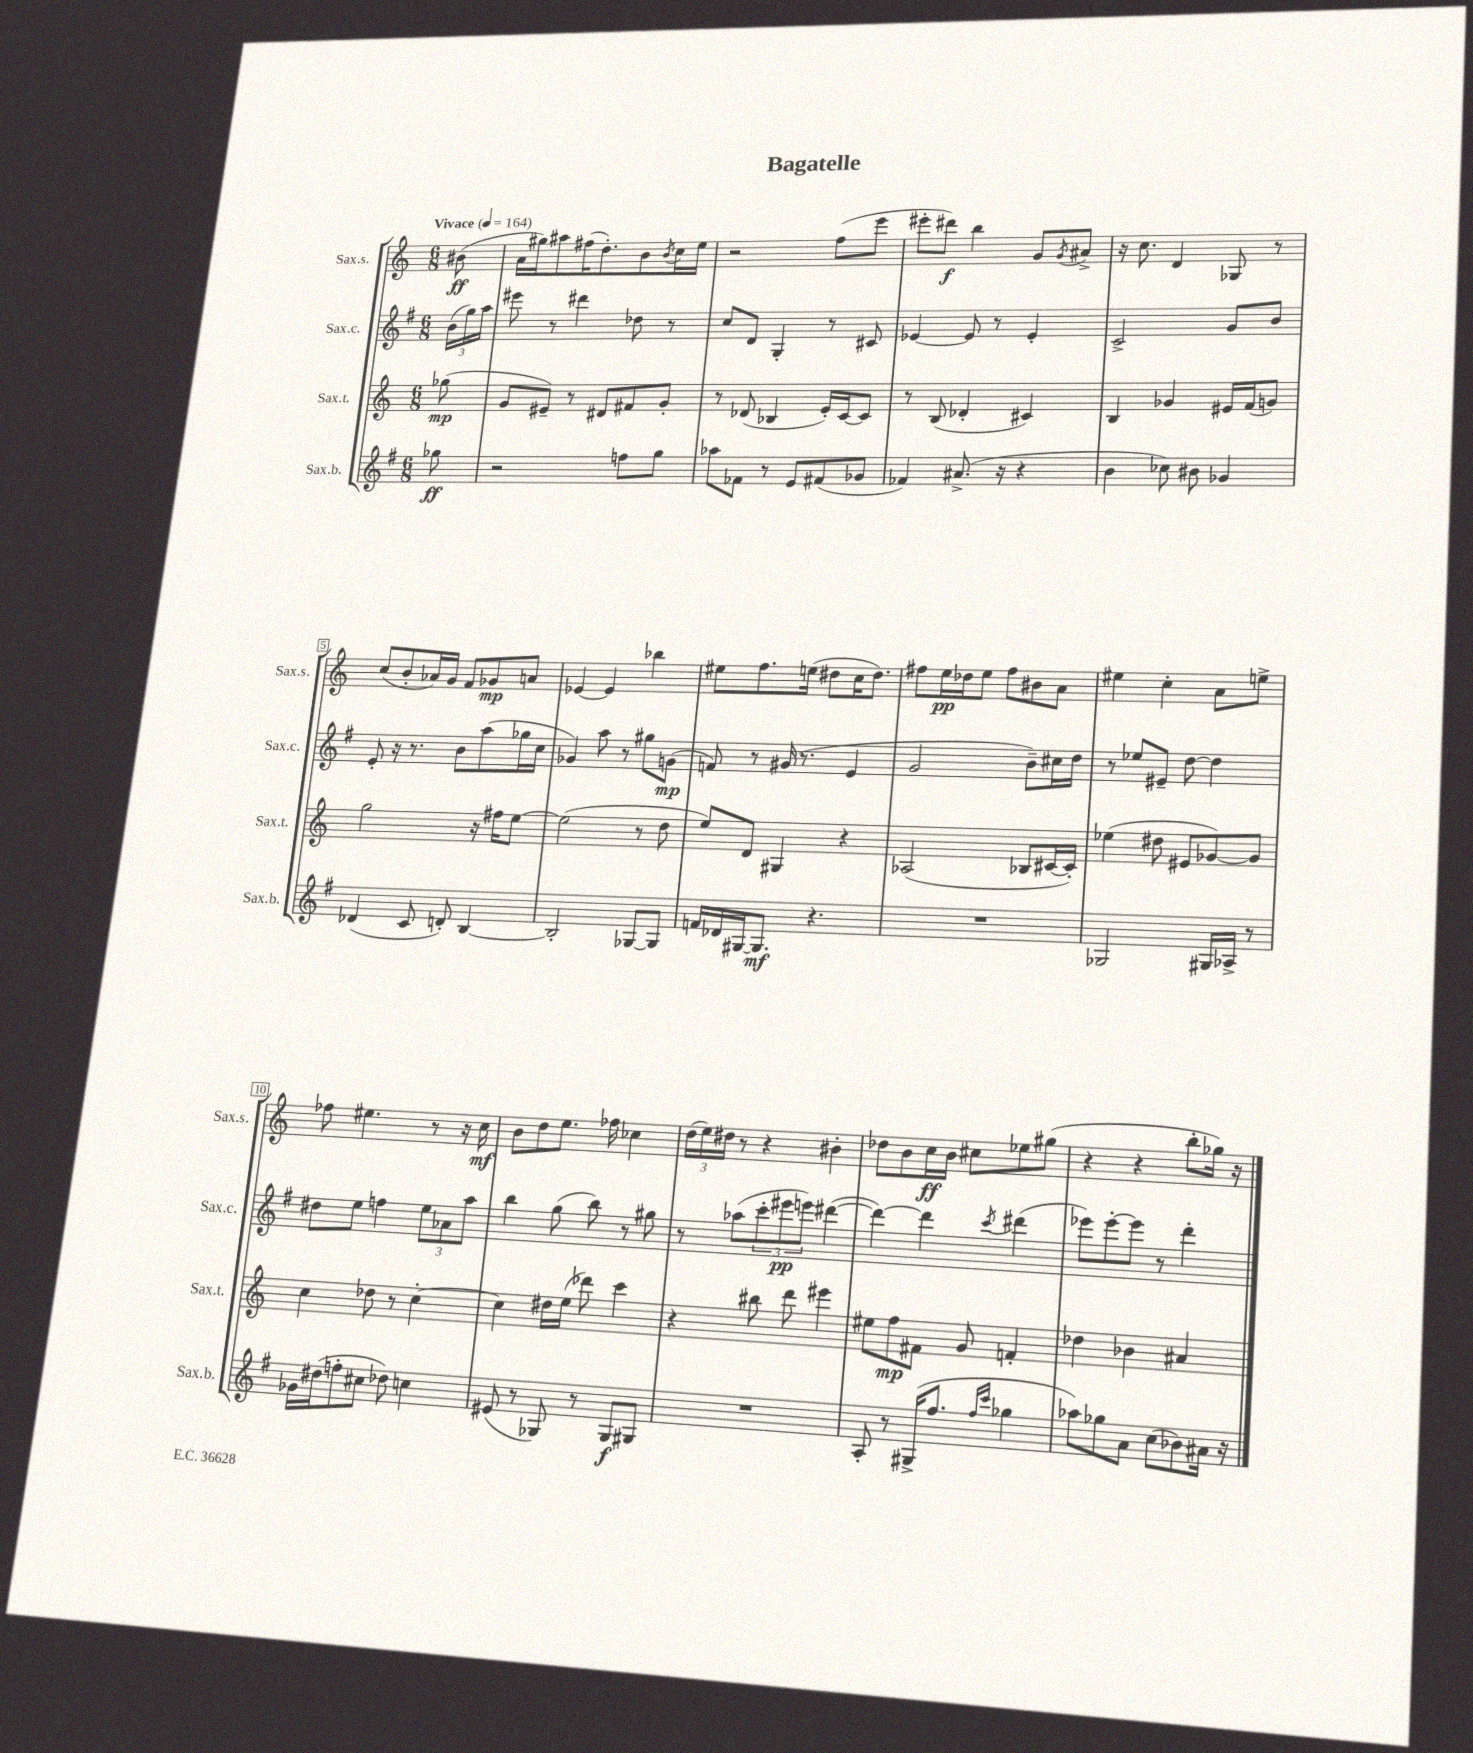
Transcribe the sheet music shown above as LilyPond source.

\header { title = "Bagatelle" }
<<
\new StaffGroup <<
\new Staff = "s0" \with { instrumentName = "Sax.s." shortInstrumentName = "Sax.s." } {
    \clef treble \key c \major \numericTimeSignature \time 6/8 \partial 8 \tempo "Vivace" 4 = 164
    bis'8\ff( |
    a'16 gis''16) ais''8 fis''16( d''8.-.) b'8 \acciaccatura { b'8 } c''16 e''16 |
    r2 f''8( e'''8 |
    eis'''8-. dis'''8\f) b''4 g'8 \acciaccatura { g'8 } ais'8-> |
    r16 c''8. d'4 ges8 r8 |
    c''8( b'8-. aes'16) g'16 f'8 ges'8\mp a'8 |
    ees'4~ ees'4 bes''4 |
    eis''8 f''8. e''16( dis''8 c''16 dis''8.) |
    fis''8 e''16\pp des''16 e''8 fis''8 bis'8 a'8 |
    eis''4 c''4-. a'8 e''8-> |
    fes''8 eis''4. r8 r16 c''16\mf |
    b'8 d''8 e''8. fes''16 ces''4 |
    \tuplet 3/2 { d''16( e''16) dis''16 } r8 r4 bis'4-. |
    des''8 b'8 c''16\ff b'16 cis''8 ees''8 gis''8( |
    r4 r4 b''8-. ges''16) r16 \bar "|." |
}
\new Staff = "s1" \with { instrumentName = "Sax.c." shortInstrumentName = "Sax.c." } {
    \clef treble \key g \major \numericTimeSignature \time 6/8 \partial 8
    \tuplet 3/2 { b'16( g''16) a''16 } |
    eis'''8 r8 dis'''4 des''8 r8 |
    c''8 d'8 g4-. r8 cis'8 |
    ees'4~ ees'8 r8 ees'4-. |
    c'2-> g'8 b'8 |
    e'8-. r16 r8. b'8 a''8( ges''16 c''16 |
    ges'4) a''8 r8 gis''8 g'8\mp( |
    f'8) r8 gis'16( r8. e'4 |
    g'2 b'8--) cis''16 d''16 |
    r8 ees''8 eis'8-- d''8~ d''4 |
    dis''8 e''8 f''4 \tuplet 3/2 { e''8 aes'8 a''8 } |
    b''4 g''8( b''8) r8 gis''8 |
    r8 aes''8( \tuplet 3/2 { c'''8-. eis'''8\pp e'''8) } dis'''4~( |
    dis'''4~) dis'''4 \acciaccatura { c'''8 } dis'''4( |
    ees'''8) ees'''8~-. ees'''8 r8 d'''4-. \bar "|." |
}
\new Staff = "s2" \with { instrumentName = "Sax.t." shortInstrumentName = "Sax.t." } {
    \clef treble \key c \major \numericTimeSignature \time 6/8 \partial 8
    ges''8\mp( |
    g'8 eis'8--) r8 dis'8 fis'8 g'8-. |
    r8 des'8( bes4 e'16-.) c'16~ c'8 |
    r8 b8( des'4-. cis'4) |
    b4 ges'4 eis'16 f'16( g'8) |
    g''2 r16 fis''16 e''8~ |
    e''2( r8 d''8 |
    e''8) d'8 gis4 r4 |
    aes2( bes8 cis'16~ cis'16-.) |
    ees''4( dis''8 eis'8 ges'8~) ges'8 |
    c''4 des''8 r8 c''4~-. |
    c''4 dis''16 e''16( des'''8) c'''4 |
    r4 bis''8 d'''8 eis'''4 |
    eis''8 f''8\mp fis'8 g'8 f'4-. |
    des''4 bes'4 ais'4 \bar "|." |
}
\new Staff = "s3" \with { instrumentName = "Sax.b." shortInstrumentName = "Sax.b." } {
    \clef treble \key g \major \numericTimeSignature \time 6/8 \partial 8
    ges''8\ff |
    r2 f''8 g''8 |
    aes''8 fes'8 r8 e'8 fis'8( ges'8 |
    fes'4) ais'8.->( r16 r4 |
    b'4 ces''8) bis'8 ges'4 |
    des'4( c'8 d'8-.) b4~ |
    b2-. ges8~ ges8 |
    f'16 des'16 gis16~ gis8.\mf r4. |
    R2. |
    ges2 gis16 aes16-> r8 |
    ges'16 dis''16( f''8-. cis''8 des''8) c''4 |
    eis'8( r8 ges8) r8 ges8\f gis8 |
    R2. |
    a8-. r8 gis16->( fis''8. \grace { fis''16 c'''16 } ges''4 |
    aes''8) ges''8 a'8 c''8( bes'8) ais'16 r16 \bar "|." |
}
>>
>>
\layout { \context { \Score \override BarNumber.stencil = #(make-stencil-boxer 0.1 0.3 ly:text-interface::print) } }
